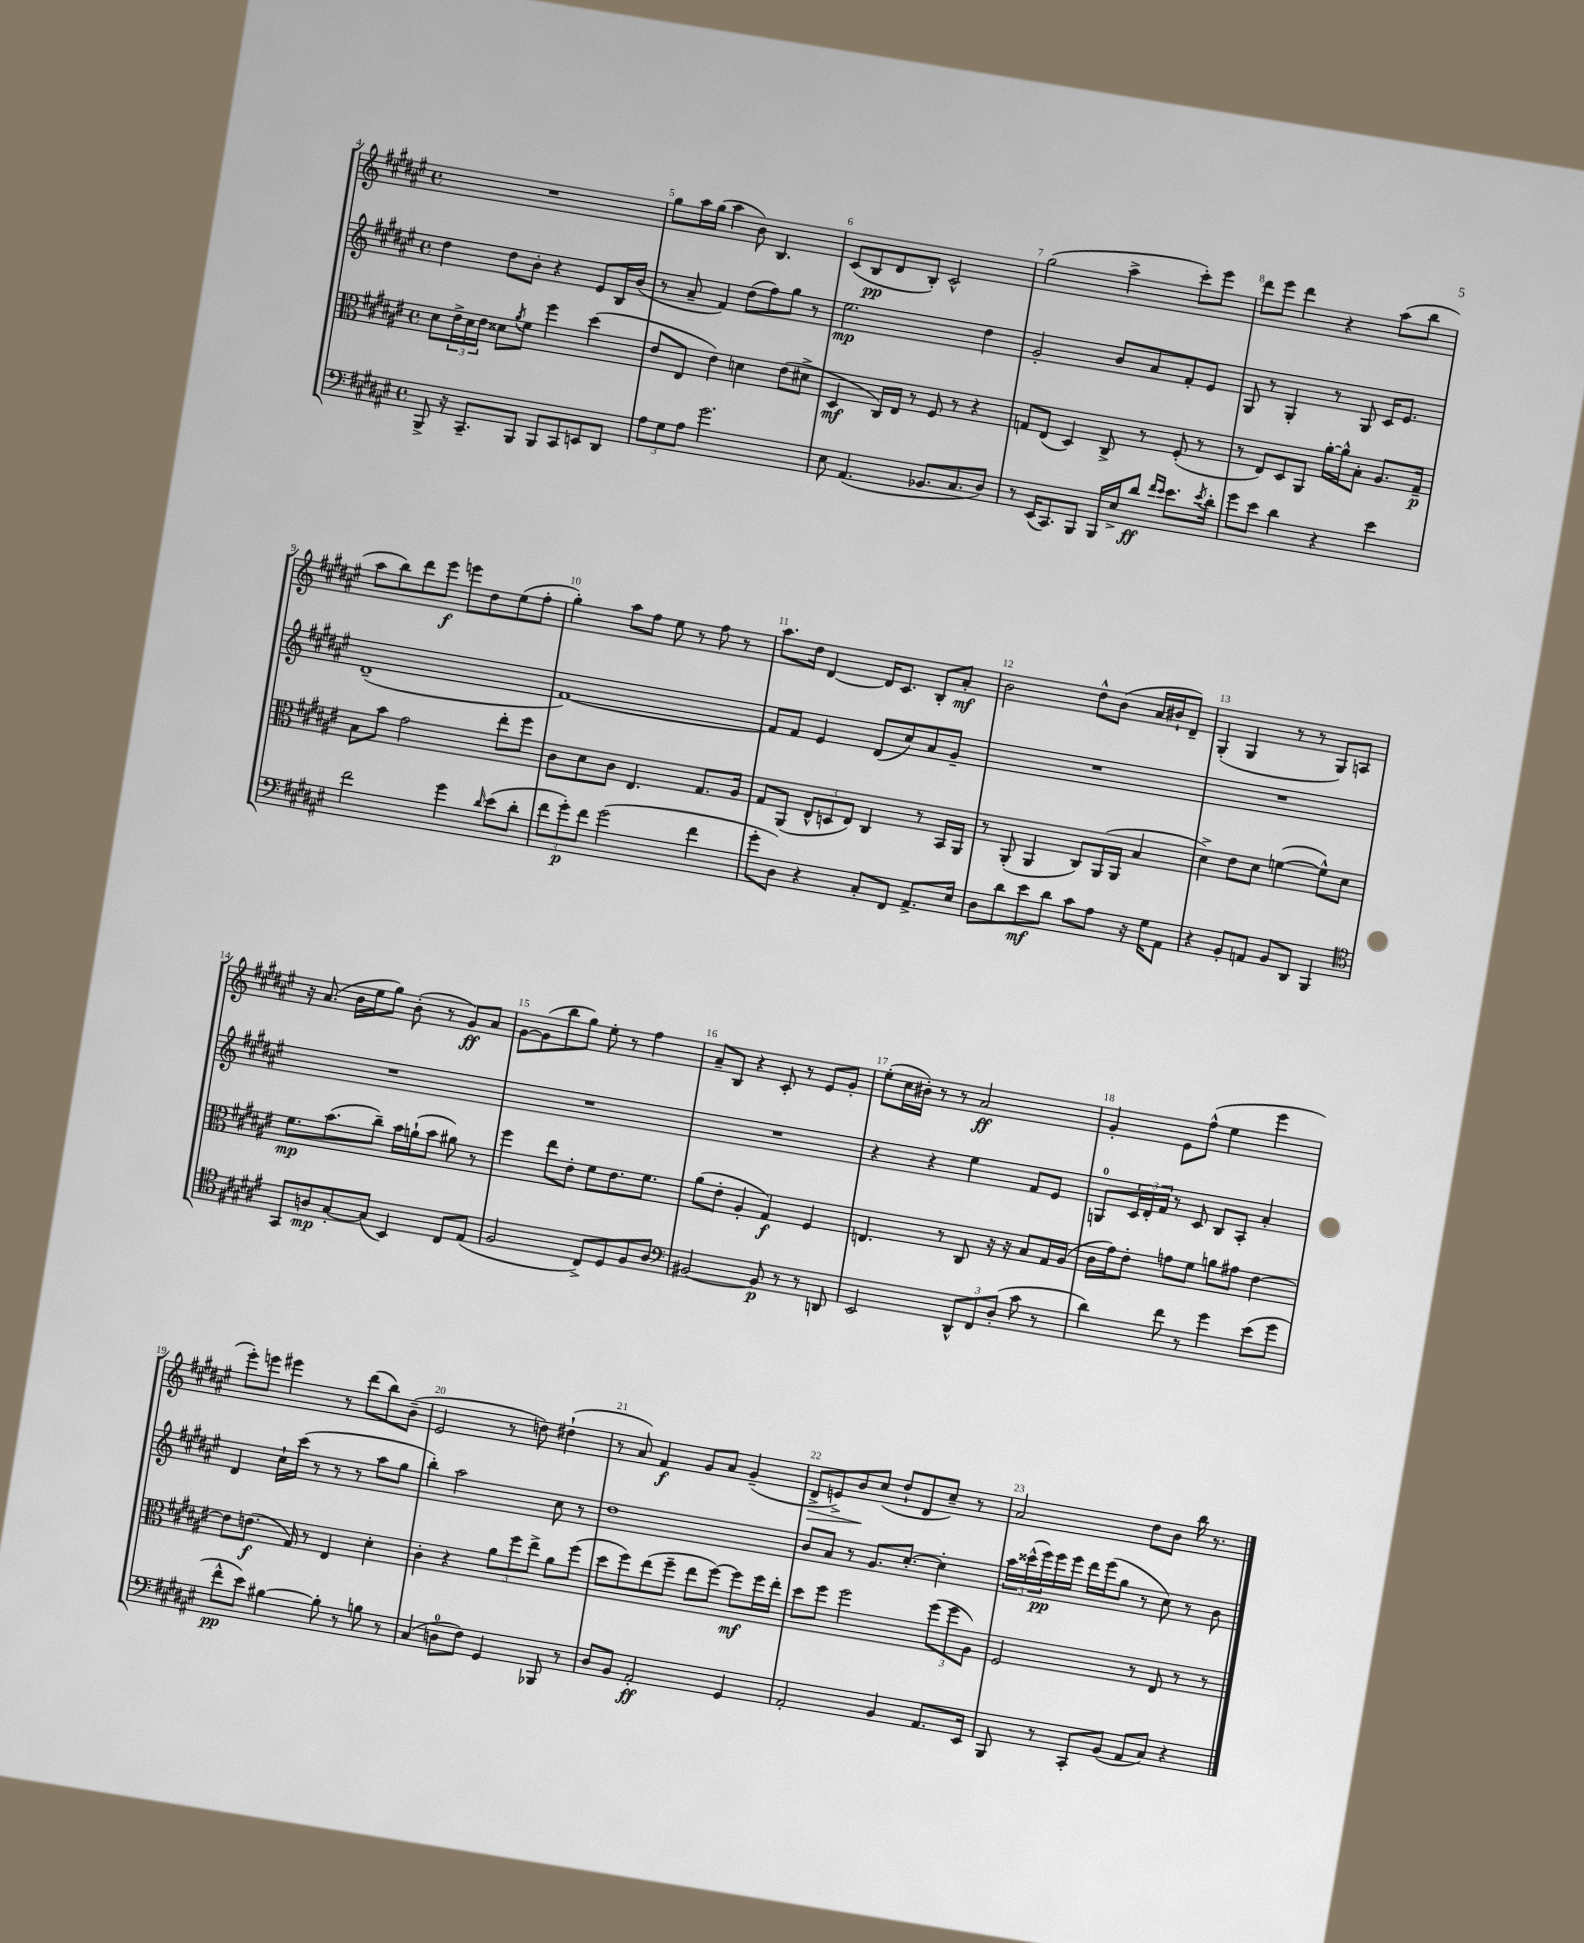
<<
\new StaffGroup <<
\new Staff = "s0" {
    \clef treble \key fis \major \defaultTimeSignature \time 4/4
    R1 |
    gis''8 ais''16 gis''16( ais''4 b'8) b4. |
    cis'8( b8\pp dis'8 b8-.) cis'2-^ |
    gis''2( ais''4-> cis'''8-.) eis'''8 |
    dis'''8 eis'''8 dis'''4 r4 ais''8( b''8 |
    ais''8 b''8) dis'''8 eis'''8\f e'''8 dis''8 eis''8( fis''8-. |
    gis''4-.) ais''8 fis''8 eis''8 r8 fis''8 r8 |
    ais''8. dis''16 dis'4~ dis'16 cis'8. b8-. ais'8-.\mf |
    b'2 dis''8-^ b'8( ais'16 bis'16-! dis'8--) |
    gis4-.( gis4 r8 r8 gis8) a8 |
    r16 ais'8.( b'16 eis''16 gis''8) b'8-.( r8 gis'8\ff) ais'8 |
    gis'8~ gis'8( b''8 gis''8) eis''8-. r8 fis''4 |
    ais'8-- b8 r4 cis'8-. r8 eis'8 gis'8-. |
    eis''8-.( cis''16 bis'16-.) r8 r8 ais'2\ff |
    gis'4-. eis'8 fis''8-^( eis''4 eis'''4 |
    eis'''8-.) e'''8 eis'''4 r8 dis'''8( b''8) b'8--( |
    eis'2 r8 d''8) dis''4-!( |
    r8 ais'8) fis'4\f gis'8 ais'8 gis'4--( |
    dis'8->\> e'8->) b'8\! cis''8( dis''8-! dis'8 cis''8--) r8 |
    ais'2 dis''8 b'8 b''16 r8. \bar "|." |
}
\new Staff = "s1" {
    \clef treble \key fis \major \defaultTimeSignature \time 4/4
    dis''4 dis''8 b'8-. r4 eis'8 b16 b'16( |
    r8 ais'8-- fis'4) dis''8( fis''8) gis''8 r8 |
    eis''2.\mp dis''4 |
    gis'2-. b'8 ais'8 fis'8-. eis'8 |
    gis8 r8 gis4-. r8 gis8 cis'16 eis'8. |
    dis'1--( |
    fis'1~) |
    fis'8 fis'8 eis'4 dis'8( cis''8) ais'8 gis'8-- |
    R1 |
    R1 |
    R1 |
    R1 |
    R1 |
    r4 r4 eis''4 fis'8 eis'8 |
    g8-0 \tuplet 3/2 { cis'16 dis'16-. fis'16 } r8 cis'8 b8 ais8-. ais'4-. |
    dis'4 cis''16-! cis'''16( r8 r8 r8 ais''8 gis''8 |
    b''4-.) ais''2 cis''8 r8 |
    dis''1 |
    b'8 ais'8 r8 gis'8. cis''8.~-. cis''4-. |
    \tuplet 3/2 { ais''16 cisis'''16-^( eis'''16\pp) } eis'''16 eis'''16 dis'''16 eis'''16( gis''8 r8 cis''8) r8 b'8 \bar "|." |
}
\new Staff = "s2" {
    \clef alto \key fis \major \defaultTimeSignature \time 4/4
    dis'8 \tuplet 3/2 { eis'16-> dis'16 eis'16 } disis'8 \acciaccatura { ais'8 } fis'8 fis''4 dis''4( |
    eis'8 eis8 eis'4) d'4 eis'8( dis'8-> |
    dis4\mf cis16) eis16 r8 fis8 r8 r4 |
    g8 eis8( dis4) cis8-> r8 fis8-.( r8 |
    r8 eis8) dis8 ais,8 ais'16~-. ais'16-^ b8-. ais8. gis16--\p |
    b8 b'8 gis'2 eis''8-. fis''8 |
    cis'8 dis'8 cis'8 eis4. gis8. ais16 |
    gis8 ais,8( \tuplet 3/2 { eis8-^ d8 eis8) } cis4 r8 b,16 ais,16 |
    r8 ais,8-.( ais,4 cis8) ais,16( ais,16 b4 |
    dis'4->) eis'8 dis'8 f'4~( f'8-^) dis'8 |
    fis'8.\mp b'8.( cis''8--) b'16 a'16-!( b'8 ais'8) r8 |
    fis''4 eis''8 eis'8-. fis'8 eis'8. fis'8. |
    ais'8( eis'8-. ais4-. gis4\f) fis4 |
    e4. r8 cis8 r16 r16 b8 gis16 ais16( |
    cis'16 gis'16) eis'8-. g'8 fis'8 a'8 gis'8 eis'4~ |
    eis'8 e'8.\f( gis16) r8 eis4 dis'4-. |
    cis'4-. r4 \tuplet 3/2 { ais'8 fis''8 eis''8-> } ais'8 fis''8( |
    dis''8 fis''8) eis''8( fis''8-- eis''8 fis''8~) fis''8\mf fis''16 eis''16-. |
    dis''8 fis''8 fis''2 \tuplet 3/2 { fis''8( fis''8 ais8) } |
    fis2 r8 eis8 r8 r8 \bar "|." |
}
\new Staff = "s3" {
    \clef bass \key fis \major \defaultTimeSignature \time 4/4
    b,,8-> r16 cis,8.-- b,,8 b,,8 cis,8 e,8 dis,8 |
    \tuplet 3/2 { ais8 gis8 ais8 } gis'2. |
    eis8 ais,4.( bes,8. cis8. dis8) |
    r8 eis,16( cis,8.) b,,8 b,,16 eis16-> dis'8\ff \grace { fis'16 eis'16 } eis'8. \acciaccatura { eis'8 } dis'16-. |
    gis'8 eis'8 dis'4 r4 eis'4 |
    fis'2 gis'4 \grace { dis'16 } eis'8( dis'8-. |
    \tuplet 3/2 { fis'8 gis'8-.\p) fis'8 } gis'2( fis'4 |
    gis'8-. dis8) r4 cis8-. fis,8 ais,8.-> eis16 |
    dis8 dis'8 eis'8\mf dis'8 cis'8 ais8 r16 gis16 ais,8 |
    r4 b,8-. a,8 b,8 dis,8 b,,4 |
    \clef tenor gis,8 a8\mp gis8~-. gis8( b,4) cis8 eis8( |
    fis2 cis8->) dis8 fis8 ais8 |
    \clef bass bis,2~ bis,8\p r8 r8 d,8 |
    eis,2 \tuplet 3/2 { dis,8-^ fis,8 dis8-.( } cis'8 r8 |
    dis'4) fis'8 r8 gis'4 eis'8( gis'8 |
    fis'8-^\pp eis'8) bis4~ bis8-. r8 b8 r8 |
    cis4( d8-0 fis8) gis,4 bes,,8 r8 |
    dis8 b,8 ais,2-.\ff gis,4 |
    ais,2-. b,4 ais,8. eis,16 |
    b,,8 r8 cis,8-. b,8( ais,8 cis8) r4 \bar "|." |
}
>>
>>
\layout { \context { \Score currentBarNumber = #4 \override BarNumber.break-visibility = ##(#f #t #t) barNumberVisibility = #all-bar-numbers-visible } }
